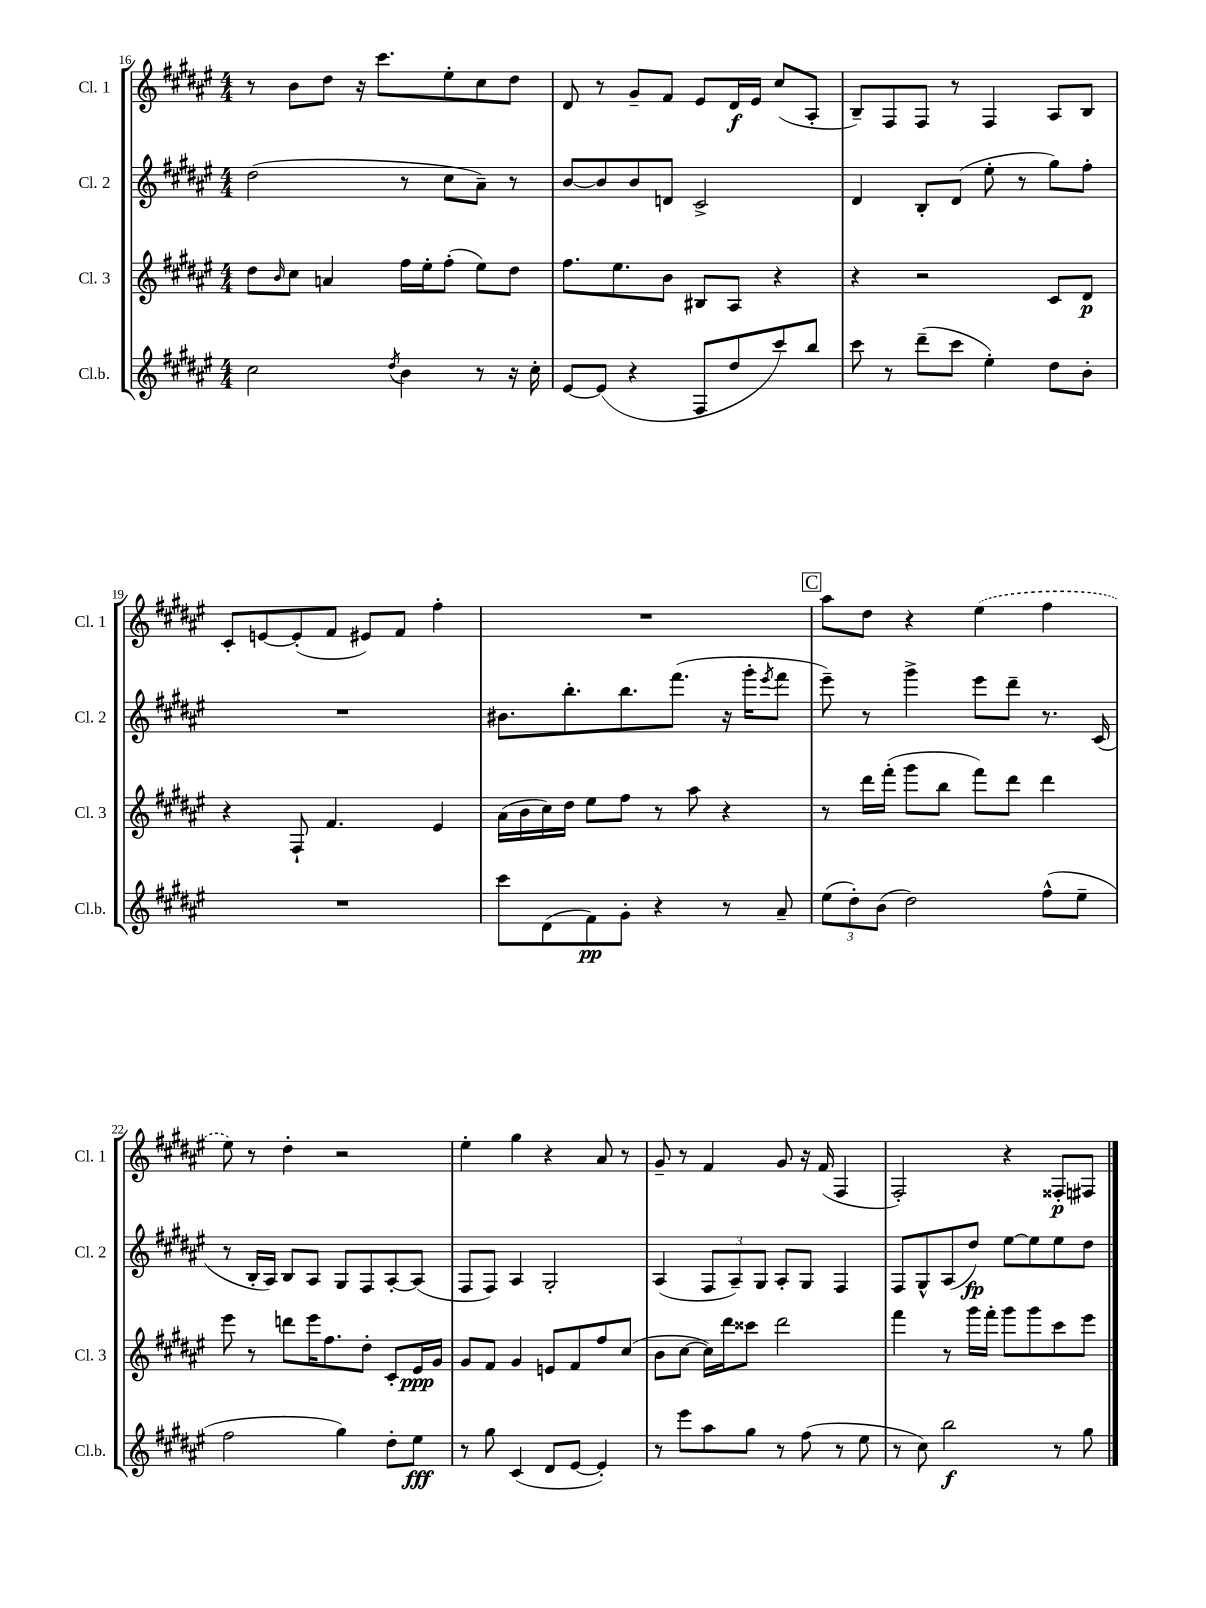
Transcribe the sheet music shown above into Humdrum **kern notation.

**kern	**dynam	**kern	**dynam	**kern	**dynam	**kern	**dynam
*part4	*part4	*part3	*part3	*part2	*part2	*part1	*part1
*staff4	*staff4	*staff3	*staff3	*staff2	*staff2	*staff1	*staff1
*I"Cl.b.	*	*I"Cl. 3	*	*I"Cl. 2	*	*I"Cl. 1	*
*I'Cl.b.	*	*I'Cl. 3	*	*I'Cl. 2	*	*I'Cl. 1	*
*clefG2	*	*clefG2	*	*clefG2	*	*clefG2	*
*k[f#c#g#d#a#e#]	*	*k[f#c#g#d#a#e#]	*	*k[f#c#g#d#a#e#]	*	*k[f#c#g#d#a#e#]	*
*M4/4	*	*M4/4	*	*M4/4	*	*M4/4	*
=16	=16	=16	=16	=16	=16	=16	=16
2cc#\	.	8dd#\L	.	(2dd#\	.	8r	.
.	.	16qqb/	.	.	.	.	.
.	.	8cc#\J	.	.	.	8b\L	.
.	.	4an/	.	.	.	8dd#\J	.
.	.	.	.	.	.	16r	.
.	.	.	.	.	.	8.ccc#\L	.
8qdd#/	.	.	.	.	.	.	.
4b\	.	16ff#\LL	.	8r	.	.	.
.	.	16ee#'\J	.	.	.	.	.
.	.	(8ff#'\J	.	8cc#\L	.	8ee#'\	.
8r	.	8ee#\L)	.	8a#~\J)	.	8cc#\	.
16r	.	8dd#\J	.	8r	.	8dd#\J	.
16cc#'\	.	.	.	.	.	.	.
=17	=17	=17	=17	=17	=17	=17	=17
[8e#/L	.	8.ff#\L	.	[8b/L	.	8d#/	.
(8e#/J]	.	.	.	8b/]	.	8r	.
.	.	8.ee#\	.	.	.	.	.
4r	.	.	.	8b/	.	8g#~/L	.
.	.	8b\J	.	8dn/J	.	8f#/J	.
8F#/L	.	8B#X/L	.	2c#^/	.	8e#/L	.
8dd#/	.	8A#/J	.	.	.	16d#/L	f
.	.	.	.	.	.	16e#/JJ	.
8ccc#/)	.	4r	.	.	.	(8cc#/L	.
8bb/J	.	.	.	.	.	8A#'/J	.
=18	=18	=18	=18	=18	=18	=18	=18
8ccc#\	.	4r	.	4d#/	.	8B~/L)	.
8r	.	.	.	.	.	8F#/	.
(8ddd#~\L	.	2r	.	8B'/L	.	8F#/J	.
8ccc#\J	.	.	.	(8d#/J	.	8r	.
4ee#'\)	.	.	.	8ee#'\	.	4F#/	.
.	.	.	.	8r	.	.	.
8dd#\L	.	8c#/L	.	8gg#\L)	.	8A#/L	.
8b'\J	.	8d#/J	p	8ff#'\J	.	8B/J	.
!!LO:LB:g=z
=19	=19	=19	=19	=19	=19	=19	=19
1r	.	4r	.	1r	.	8c#'/L	.
.	.	.	.	.	.	[8en/	.
.	.	8F#`/	.	.	.	(8e'/]	.
.	.	4.f#/	.	.	.	8f#/J	.
.	.	.	.	.	.	8e#X/L)	.
.	.	.	.	.	.	8f#/J	.
.	.	4e#/	.	.	.	4ff#'\	.
=20	=20	=20	=20	=20	=20	=20	=20
8ccc#\L	.	(16a#\LL	.	8.b#X\L	.	1r	.
.	.	16b\	.	.	.	.	.
(8d#\	.	16cc#\)	.	.	.	.	.
.	.	16dd#\JJ	.	8.bb'\	.	.	.
8f#\)	pp	8ee#\L	.	.	.	.	.
8g#'\J	.	8ff#\J	.	8.bb\	.	.	.
4r	.	8r	.	.	.	.	.
.	.	.	.	(8.fff#\J	.	.	.
.	.	8aa#\	.	.	.	.	.
8r	.	4r	.	16r	.	.	.
.	.	.	.	16ggg#'\KL	.	.	.
.	.	.	.	8qeee#/	.	.	.
8a#~/	.	.	.	8fff#\J	.	.	.
!!LO:REH:place=s1:t=C
=21	=21	=21	=21	=21	=21	=21	=21
(12ee#\L	.	8r	.	8eee#~\)	.	8aa#\L	.
12dd#'\)	.	.	.	.	.	.	.
.	.	16ddd#\LL	.	8r	.	8dd#\J	.
(12b\J	.	.	.	.	.	.	.
.	.	(16fff#'\JJ	.	.	.	.	.
2dd#\)	.	8ggg#\L	.	4ggg#^\	.	4r	.
.	.	8bb\J	.	.	.	.	.
.	.	8fff#\L)	.	8eee#\L	.	(4ee#\	.
.	.	8ddd#\J	.	8ddd#~\J	.	.	.
(8ff#^^\L	.	4ddd#\	.	8.r	.	4ff#\	.
8ee#~\J	.	.	.	.	.	.	.
.	.	.	.	(16c#/	.	.	.
!!LO:LB:g=z
=22	=22	=22	=22	=22	=22	=22	=22
2ff#\	.	8eee#\	.	8r	.	8ee#\)	.
.	.	8r	.	16B'/LL	.	8r	.
.	.	.	.	16A#/JJ)	.	.	.
.	.	8dddn\L	.	8B/L	.	4dd#'\	.
.	.	16eee#\K	.	8A#/J	.	.	.
.	.	8.ff#\	.	.	.	.	.
4gg#\)	.	.	.	8G#/L	.	2r	.
.	.	8dd#'\J	.	8F#/	.	.	.
8dd#'\L	.	8c#'/L	.	[8A#'/	.	.	.
8ee#\J	fff	16e#/L	ppp	(8A#/J]	.	.	.
.	.	16g#/JJ	.	.	.	.	.
=23	=23	=23	=23	=23	=23	=23	=23
8r	.	8g#/L	.	8F#/L	.	4ee#'\	.
8gg#\	.	8f#/J	.	8F#/J)	.	.	.
(4c#/	.	4g#/	.	4A#/	.	4gg#\	.
8d#/L	.	8en/L	.	2G#'/	.	4r	.
[8e#/J	.	8f#/	.	.	.	.	.
4e#'/])	.	8ff#/	.	.	.	8a#/	.
.	.	(8cc#/J	.	.	.	8r	.
=24	=24	=24	=24	=24	=24	=24	=24
8r	.	8b\L	.	(4A#/	.	8g#~/	.
8eee#\L	.	[8cc#\J	.	.	.	8r	.
8aa#\	.	16cc#\LL])	.	12F#/L	.	4f#/	.
.	.	16ddd#\J	.	.	.	.	.
.	.	.	.	12A#~/)	.	.	.
8gg#\J	.	8ccc##X\J	.	.	.	.	.
.	.	.	.	12G#/J	.	.	.
8r	.	2ddd#\	.	8A#'/L	.	8g#/	.
(8ff#\	.	.	.	8G#/J	.	16r	.
.	.	.	.	.	.	(16f#/	.
8r	.	.	.	4F#/	.	4F#/	.
8ee#\	.	.	.	.	.	.	.
=25	=25	=25	=25	=25	=25	=25	=25
8r	.	4fff#\	.	8F#/L	.	2F#'/)	.
8cc#\)	.	.	.	8G#^^/	.	.	.
2bb\	f	8r	.	(8A#/	.	.	.
.	.	16ggg#\LL	.	8dd#/J)	fp	.	.
.	.	16fff#'\JJ	.	.	.	.	.
.	.	8ggg#\L	.	[8ee#\L	.	4r	.
.	.	8ggg#\	.	8ee#\]	.	.	.
8r	.	8ccc#\	.	8ee#\	.	8F##X'/L	p
8gg#\	.	8eee#\J	.	8dd#\J	.	8F#X/J	.
==	==	==	==	==	==	==	==
*-	*-	*-	*-	*-	*-	*-	*-
